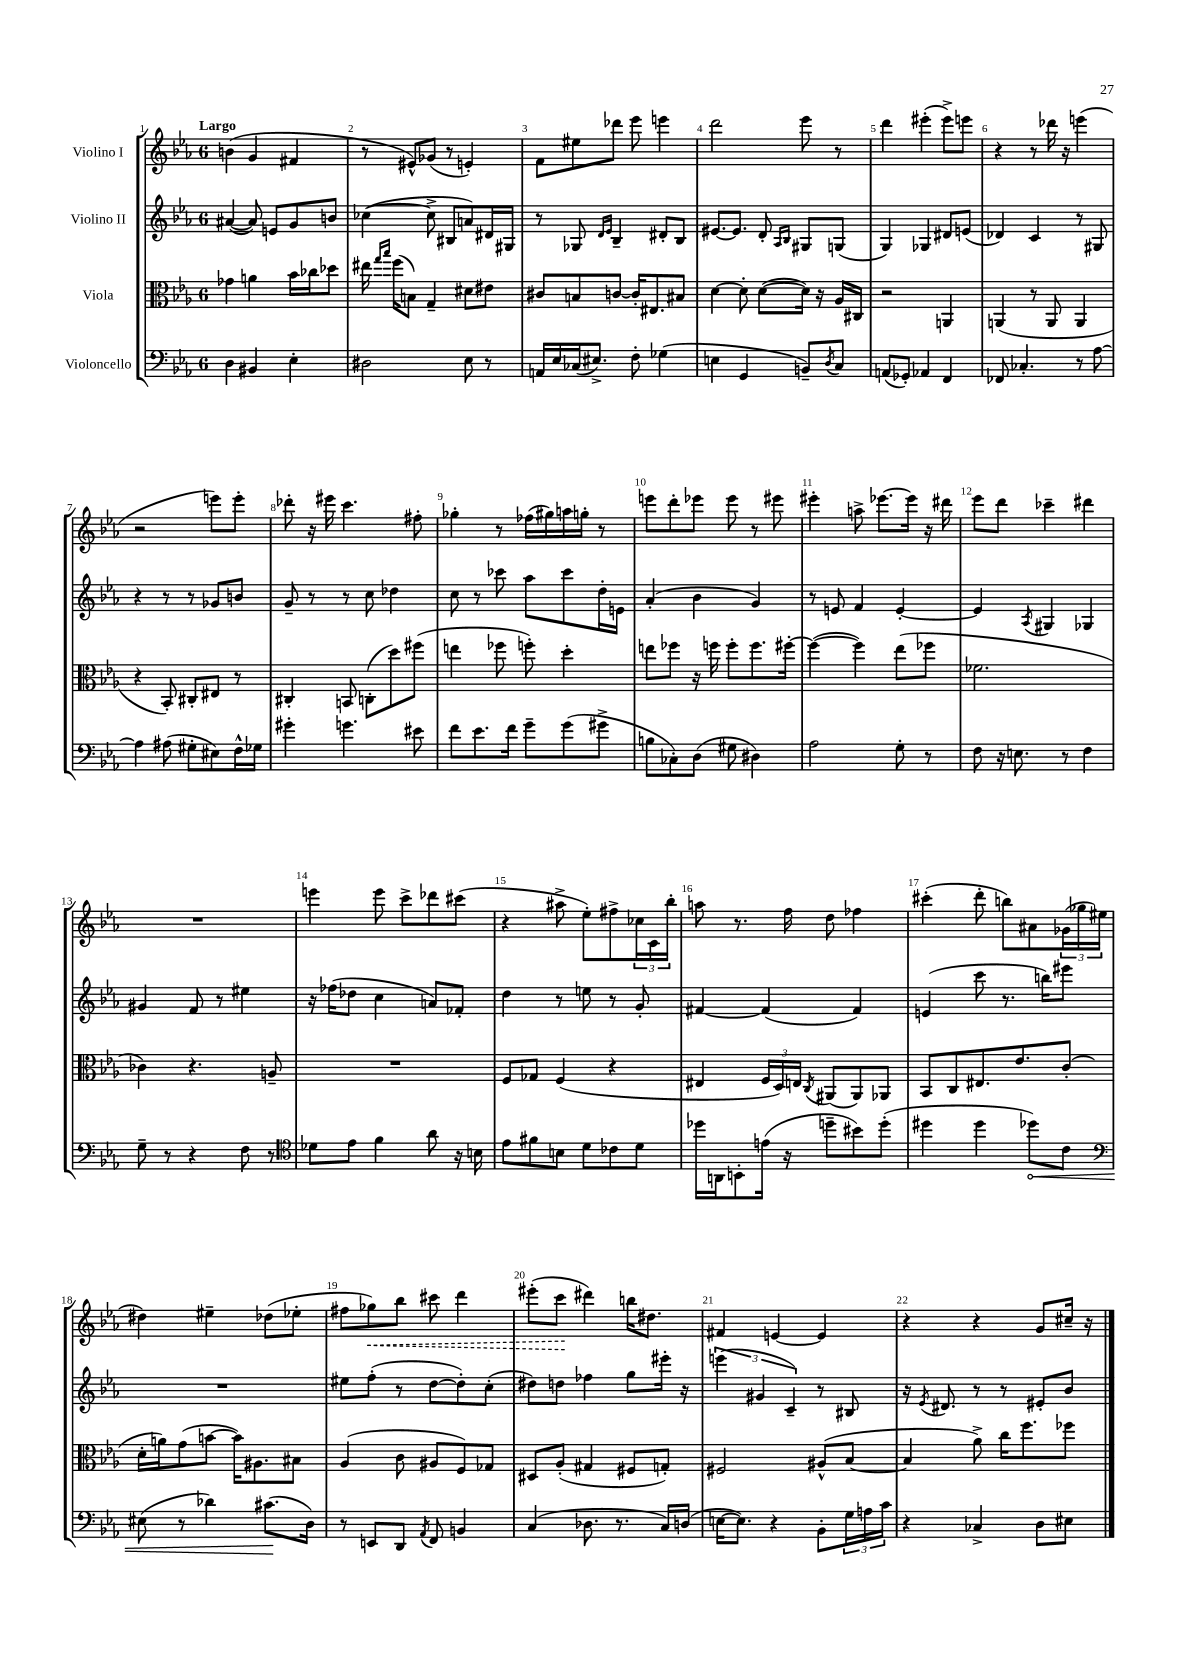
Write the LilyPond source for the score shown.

<<
\new StaffGroup <<
\new Staff = "s0" \with { instrumentName = "Violino I" } {
    \clef treble \key ees \major \once \override Staff.TimeSignature.style = #'single-digit \time 6/8 \tempo "Largo"
    b'4( g'4 fis'4 |
    r8 eis'8-^) ges'8( r8 e'4-.) |
    f'8 eis''8 des'''8 ees'''8 e'''4 |
    d'''2 ees'''8 r8 |
    d'''4 eis'''4-.( eis'''8->) e'''8 |
    r4 r8 des'''16 r16 e'''4( |
    r2 e'''8) e'''8-. |
    des'''8-. r16 eis'''16 c'''4. fis''8-. |
    ges''4-. r8 fes''16( gis''16) a''16 g''16-. r8 |
    e'''8 d'''8-. ees'''8 ees'''8 r8 eis'''8 |
    eis'''4-. a''8-> ees'''8.~ ees'''16 r16 dis'''16 |
    ees'''8 d'''8 ces'''4-- dis'''4 |
    R2. |
    e'''4 e'''8 c'''8-> des'''8 cis'''8( |
    r4 ais''8-> ees''8-.) fis''8-> \tuplet 3/2 { ces''16 c'16 bes''16-. } |
    a''8 r8. f''16 d''8 fes''4 |
    cis'''4-.( d'''8-. b''8) ais'8 \tuplet 3/2 { ges'16( ges''16 eis''16 } |
    dis''4) eis''4-- des''8( ees''8-. |
    fis''8 \once \override Hairpin.style = #'dashed-line ges''8\<) bes''8 cis'''8 d'''4 |
    eis'''8-.( c'''8\! dis'''4) b''16 dis''8. |
    fis'4 e'4~ e'4 |
    r4 r4 g'8 cis''16-- r16 \bar "|." |
}
\new Staff = "s1" \with { instrumentName = "Violino II" } {
    \clef treble \key ees \major \once \override Staff.TimeSignature.style = #'single-digit \time 6/8
    ais'4~( ais'8) e'8 g'8 b'8 |
    ces''4~( ces''8-> bis8 a'8) dis'16 gis16 |
    r8 ges8 \grace { d'16 ees'16 } bes4-- dis'8-. bes8 |
    eis'8.~ eis'8. d'8-. \grace { aes16 bes16 } gis8 g8( |
    g4) ges4 dis'8 e'8( |
    des'4) c'4 r8 gis8 |
    r4 r8 r8 ges'8 b'8 |
    g'8-- r8 r8 c''8 des''4 |
    c''8 r8 ces'''8 aes''8 ces'''8 d''16-. e'16 |
    aes'4-.( bes'4 g'4) |
    r8 e'8 f'4 e'4~-. |
    e'4 \acciaccatura { aes8 } gis4 ges4 |
    gis'4 f'8 r8 eis''4 |
    r16 fes''16( des''8 c''4 a'8) fes'8-. |
    d''4 r8 e''8 r8 g'8-. |
    fis'4~ fis'4( fis'4) |
    e'4( c'''8 r8. b''16) eis'''8 |
    R2. |
    eis''8 f''8-.( r8 d''8~ d''8-.) c''8-.( |
    dis''8) d''8 fes''4 g''8 eis'''16-. r16 |
    \tuplet 3/2 { e'''4( gis'4 c'4--) } r8 bis8 |
    r16 \acciaccatura { ees'8 } dis'8. r8 r8 eis'8-. bes'8 \bar "|." |
}
\new Staff = "s2" \with { instrumentName = "Viola" } {
    \clef alto \key ees \major \once \override Staff.TimeSignature.style = #'single-digit \time 6/8
    ges'4 a'4 bes'16 ces''16 des''8 |
    eis''16 \grace { g''16 bes''16 } f''16( b8) g4-- dis'8 eis'8 |
    cis'8 b8 c'8~ c'16-. eis8. bis8 |
    d'4~ d'8-. d'8~( d'16) r16 aes16 cis16 |
    r2 a,4 |
    a,4( r8 a,8 a,4 |
    r4 bes,8-.) cis8-. eis8 r8 |
    cis4-. b,8 c8-.( d''8) fis''8( |
    e''4 fes''8 f''8-.) d''4-. |
    e''8 fes''8 r16 f''16 f''8-. f''8. fis''16~-. |
    fis''4~( fis''4) ees''8( fes''8 |
    fes'2. |
    ces'4) r4. a8-- |
    R2. |
    f8 ges8 f4( r4 |
    eis4 \tuplet 3/2 { f16 d16) e16 } \acciaccatura { c8 } ais,8( ais,8) aes,8 |
    bes,8 c8 eis8. ees'8. c'8-.( |
    d'16-. a'16) g'8( b'8~ b'16) ais8. bis8 |
    aes4( c'8 ais8 f8) ges8 |
    dis8 aes8-.( gis4 fis8 g8-.) |
    fis2 ais8-^( bes8~ |
    bes4 aes'8->) c''16 f''8. fes''8 \bar "|." |
}
\new Staff = "s3" \with { instrumentName = "Violoncello" } {
    \clef bass \key ees \major \once \override Staff.TimeSignature.style = #'single-digit \time 6/8
    d4 bis,4 ees4-. |
    dis2 ees8 r8 |
    a,16 ees16 ces16( eis8.->) f8-. ges4( |
    e4 g,4 b,8--) \acciaccatura { d8 } c8 |
    a,8( ges,8-.) aes,4 f,4 |
    fes,8 ces4.-. r8 aes8~ |
    aes4 ais8( gis8-. eis8) f16-^ ges16 |
    gis'4-. g'4. eis'8 |
    f'8 ees'8. f'16 g'8-- g'8( gis'8-> |
    b8 ces8-.) d8( gis8 dis4) |
    aes2 g8-. r8 |
    f8 r16 e8. r8 f4 |
    g8-- r8 r4 f8 r8 |
    \clef tenor des'8 ees'8 f'4 aes'8 r16 b16 |
    ees'8 fis'8 b8 d'8 ces'8 d'8 |
    des''16 a,16 b,8-. e'16( r16 d''8-- bis'8) d''8-.( |
    dis''4 dis''4 \once \override Hairpin.circled-tip = ##t des''8\<) c'8 |
    \clef bass eis8( r8 des'4) cis'8.\!( d16) |
    r8 e,8 d,8 \acciaccatura { aes,8 } f,8 b,4 |
    c4( des8. r8. c16) d16( |
    e16~ e8.) r4 bes,8-. \tuplet 3/2 { g16 a16 c'16 } |
    r4 ces4-> d8 eis8 \bar "|." |
}
>>
>>
\layout { \context { \Score \override BarNumber.break-visibility = ##(#f #t #t) barNumberVisibility = #all-bar-numbers-visible } }
